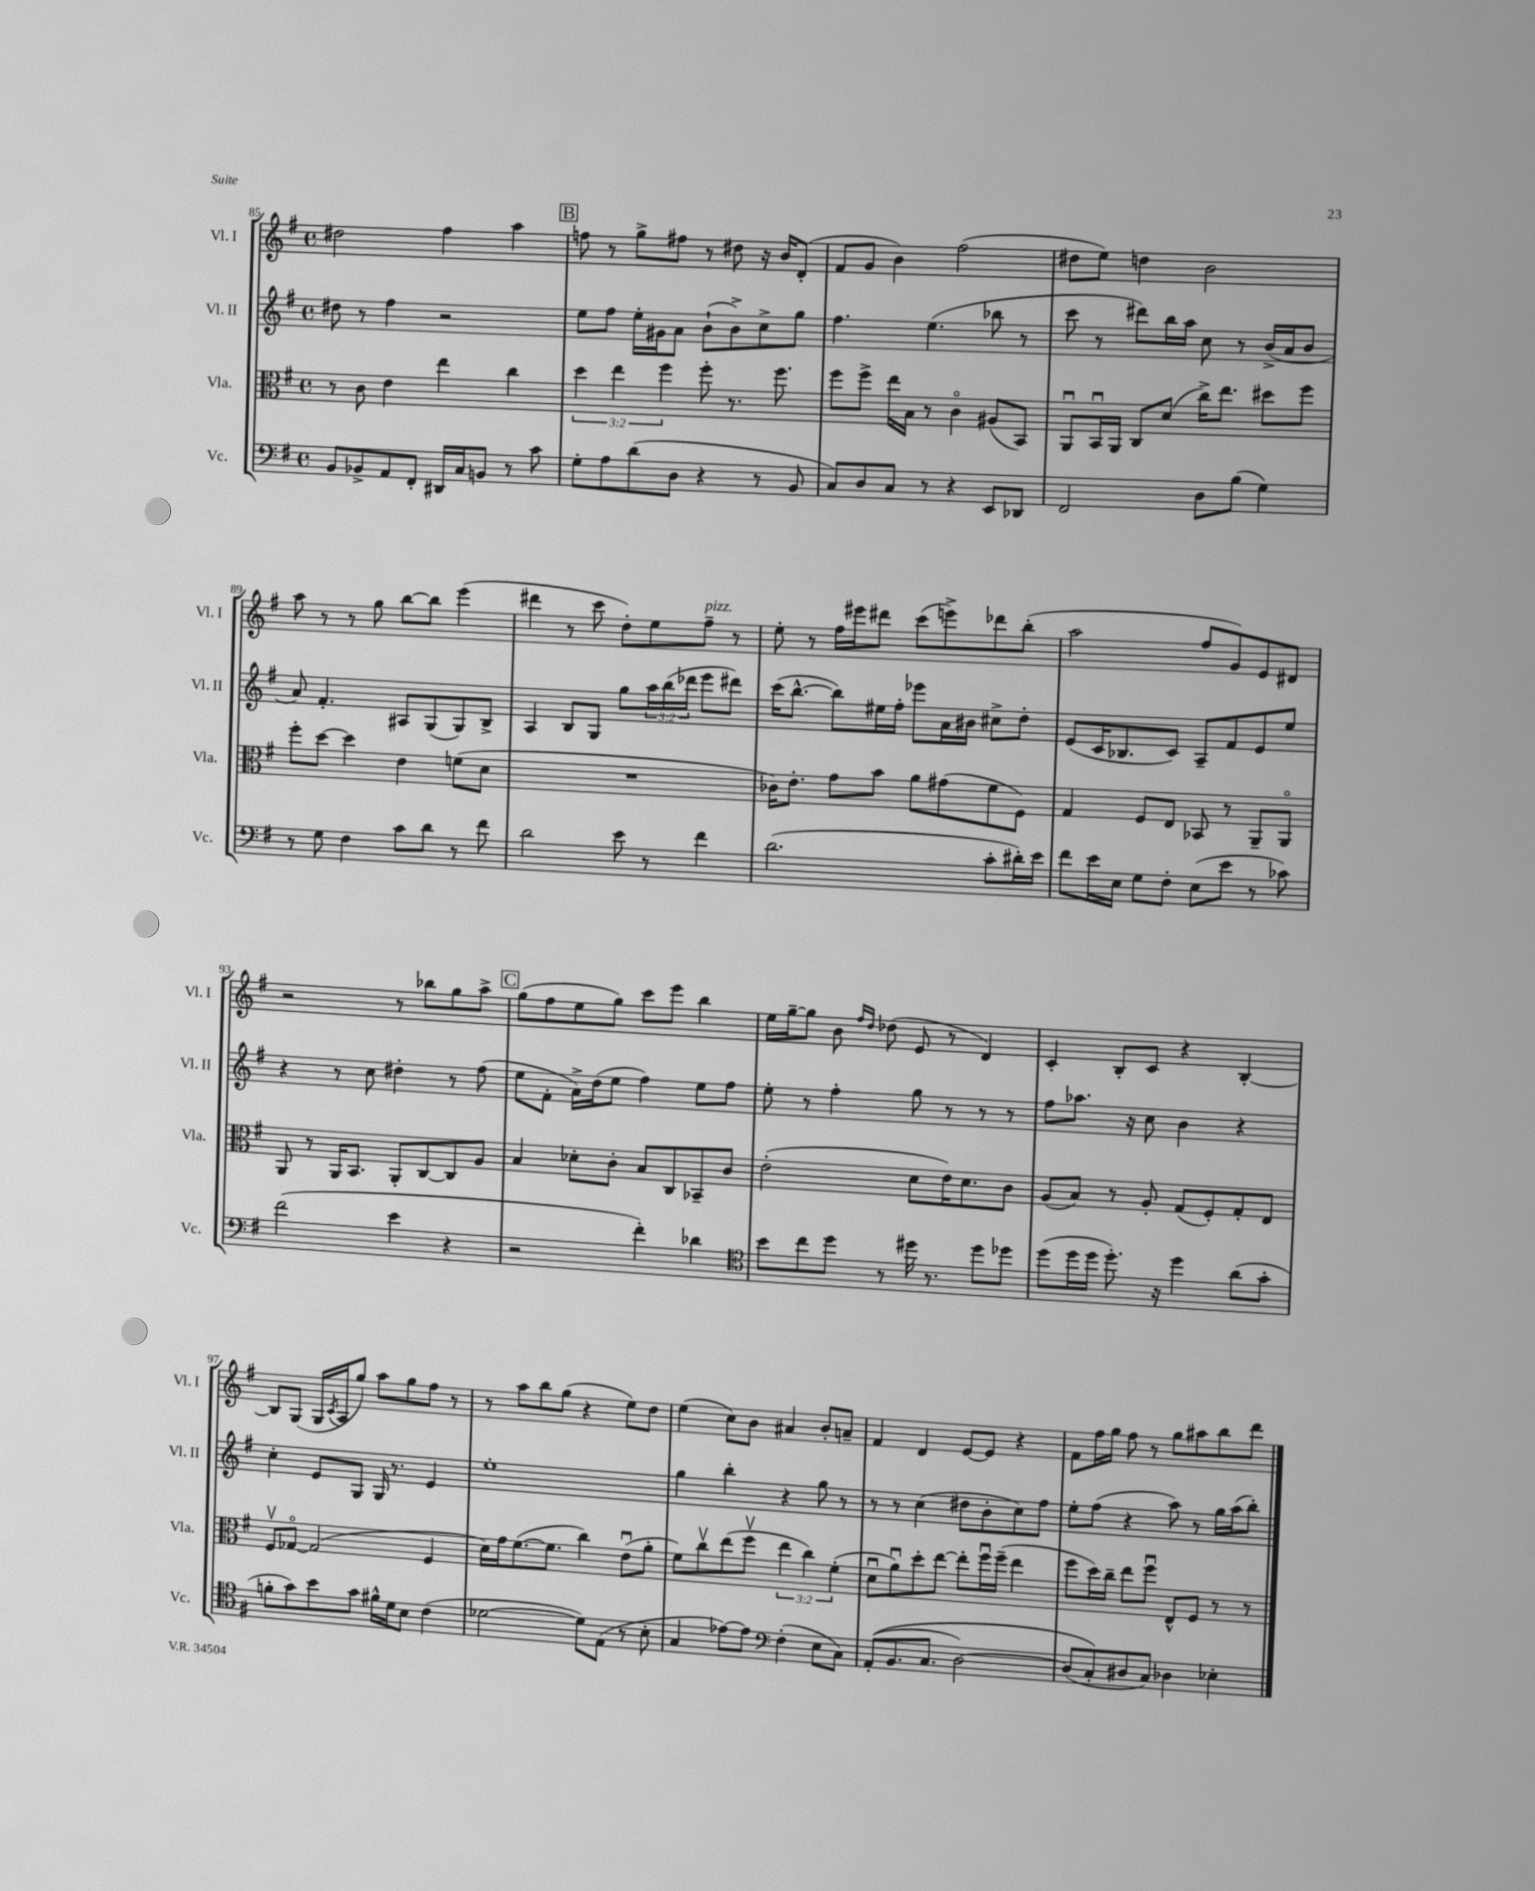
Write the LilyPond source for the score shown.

<<
\new StaffGroup <<
\new Staff = "s0" \with { instrumentName = "Vl. I" shortInstrumentName = "Vl. I" } {
    \clef treble \key g \major \defaultTimeSignature \time 4/4
    dis''2 fis''4 a''4 |
    \mark \markup { \box "B" } f''8 r8 g''8-> fis''8 r8 dis''8 r16 b'16 d'8-.( |
    fis'8 g'8 b'4) fis''2( |
    dis''8 e''8) d''4 b'2 |
    a''8 r8 r8 g''8 b''8~ b''8 e'''4( |
    dis'''4 r8 c'''8 d''8-.) e''8 fis''8--^\markup { \italic "pizz." } r8 |
    e''8-. r8 fis''16 eis'''16 dis'''8 c'''8( e'''8->) des'''8 b''8-.( |
    a''2 fis''8 g'8) e'8 dis'8 |
    r2 r8 bes''8 g''8 a''8-> |
    \mark \markup { \box "C" } g''8( fis''8 e''8 g''8) c'''8 e'''8 b''4 |
    e''16 g''16~-- g''8 b'8 \grace { fis''16 d''16 } des''8( e'8 r8 d'4) |
    c'4-. b8-. c'8 r4 b4~-. |
    b8 g8( g16 \acciaccatura { c'8 } a16 g''8) a''8 g''8 fis''8 r8 |
    r8 a''8 b''8 g''8( r4 e''8) d''8 |
    e''4( c''8) b'8 ais'4 b'8-. a'8-- |
    fis'4 d'4 e'8~ e'8 r4 |
    fis'8 fis''16 g''16 fis''8 r8 g''8 ais''8 b''8 d'''8 \bar "|." |
}
\new Staff = "s1" \with { instrumentName = "Vl. II" shortInstrumentName = "Vl. II" } {
    \clef treble \key g \major \defaultTimeSignature \time 4/4 \override Staff.TupletNumber.text = #tuplet-number::calc-fraction-text
    dis''8 r8 fis''4 r2 |
    \mark \markup { \box "B" } e''8 fis''8 e''16-. gis'16 a'8 b'8-!( b'8->) c''8-> g''8 |
    fis''4. e''4.( bes''8 r8 |
    c'''8 r8 dis'''8) b''16 a''16 c''8 r8 b'16->( a'16 b'8 |
    a'8) fis'4.-. ais8 g8( g8) b8-> |
    a4 b8 g8 g''8 \tuplet 3/2 { a''16 b''16( des'''16 } e'''8 dis'''8) |
    c'''16( b''8.~-^ b''8) eis''16 fis''16-. ees'''8 a'16 bis'16 cis''8-> d''8-. |
    e'8( c'16 bes8. c'8) a8-- fis'8 e'8 e''8 |
    r4 r8 c''8 dis''4-. r8 fis''8( |
    \mark \markup { \box "C" } e''8 fis'8-. a'16->) d''16( e''8 fis''4) e''8 fis''8 |
    e''8-. r8 fis''4-. g''8 r8 r8 r8 |
    fis''8 aes''8. r16 c''8 b'4 r4 |
    c''4-. e'8 g8 g16 r8. e'4 |
    e''1-. |
    g''4 b''4-. r4 g''8 r8 |
    r8 r8 c''4( dis''8 b'8-. c''8) fis''8 |
    e''8-. fis''8( r4 a''8) r8 g''16 a''16( b''8-.) \bar "|." |
}
\new Staff = "s2" \with { instrumentName = "Vla." shortInstrumentName = "Vla." } {
    \clef alto \key g \major \defaultTimeSignature \time 4/4 \override Staff.TupletNumber.text = #tuplet-number::calc-fraction-text
    r8 c'8 e'4 e''4 c''4 |
    \mark \markup { \box "B" } \tuplet 3/2 { d''4 e''4 fis''4 } fis''8-. r8. fis''8. |
    fis''8 fis''8-> e''16 b16 r8 c'4\flageolet ais8( b,8) |
    a,8\downbow b,16\downbow a,16 c8 d'8( c''16->) e''8. dis''8 fis''8 |
    fis''8-. d''8~ d''4 e'4 f'8( d'8 |
    R1 |
    ces'16) e'8.-. g'8 b'8 a'8 gis'8( fis'8 fis8) |
    g4 fis8 e8 bes,8 r8 a,8-- a,8\flageolet |
    a,8 r8 a,16 b,8. a,8-. c8~ c8 a8 |
    \mark \markup { \box "C" } b4 des'8-. c'8-. b8 c8 bes,8-- c'8 |
    e'2-.( d'8 e'16) d'8. c'8 |
    a8( b8) r8 a8-. g8( fis8-.) g8-. e8 |
    fis8\upbow ges8~\flageolet ges2( fis4 |
    d'16) g'16 fis'8.~( fis'8. c''4) e'8\downbow( a'8-. |
    fis'8) c''8\upbow e''8( fis''8\upbow \tuplet 3/2 { e''4 c''4) fis'4-.( } |
    d'8\downbow a'8\downbow) d''8-. e''8~ e''8-. fis''16\downbow fis''16--( e''4 |
    fis''8 d''16) c''16-- e''8 fis''8\downbow e8-^ fis8 r8 r8 \bar "|." |
}
\new Staff = "s3" \with { instrumentName = "Vc." shortInstrumentName = "Vc." } {
    \clef bass \key g \major \defaultTimeSignature \time 4/4
    b,8 bes,8-> a,8 fis,8-. dis,16 c16 b,8 r8 c'8 |
    \mark \markup { \box "B" } g8-. a8 d'8( d8 r4 r8 b,8 |
    c8) d8 c8 r8 r4 e,8 des,8 |
    fis,2 d8 b8( g4) |
    r8 g8 fis4 c'8 d'8 r8 fis'8 |
    d'2 e'8 r8 fis'4 |
    d'2.( c'8-. dis'16-.) e'16 |
    fis'8 e'16 e16 g8 fis8-. e8( e'8 r8 ces'8) |
    fis'2( e'4 r4 |
    \mark \markup { \box "C" } r2 fis'4-.) des'4 |
    \clef tenor b'8 c''8 d''8 r8 dis''16 r8. dis''8 des''8 |
    d''8( d''16 d''16 d''8.-.) r16 d''4 a'8( g'8-. |
    f'8-. g'8) b'8 g'8 fis'16-^ d'16 b8 c'4( |
    des'2~ des'8) e8( r8 b8-. |
    g4 ees'8~) ees'8 \clef bass fis4-.( e8 c8) |
    a,8-.(\( b,8. c8. d2~) |
    d8( c8-.\) dis8 c8) des4 ees4-. \bar "|." |
}
>>
>>
\layout { \context { \Score currentBarNumber = #85 } }
